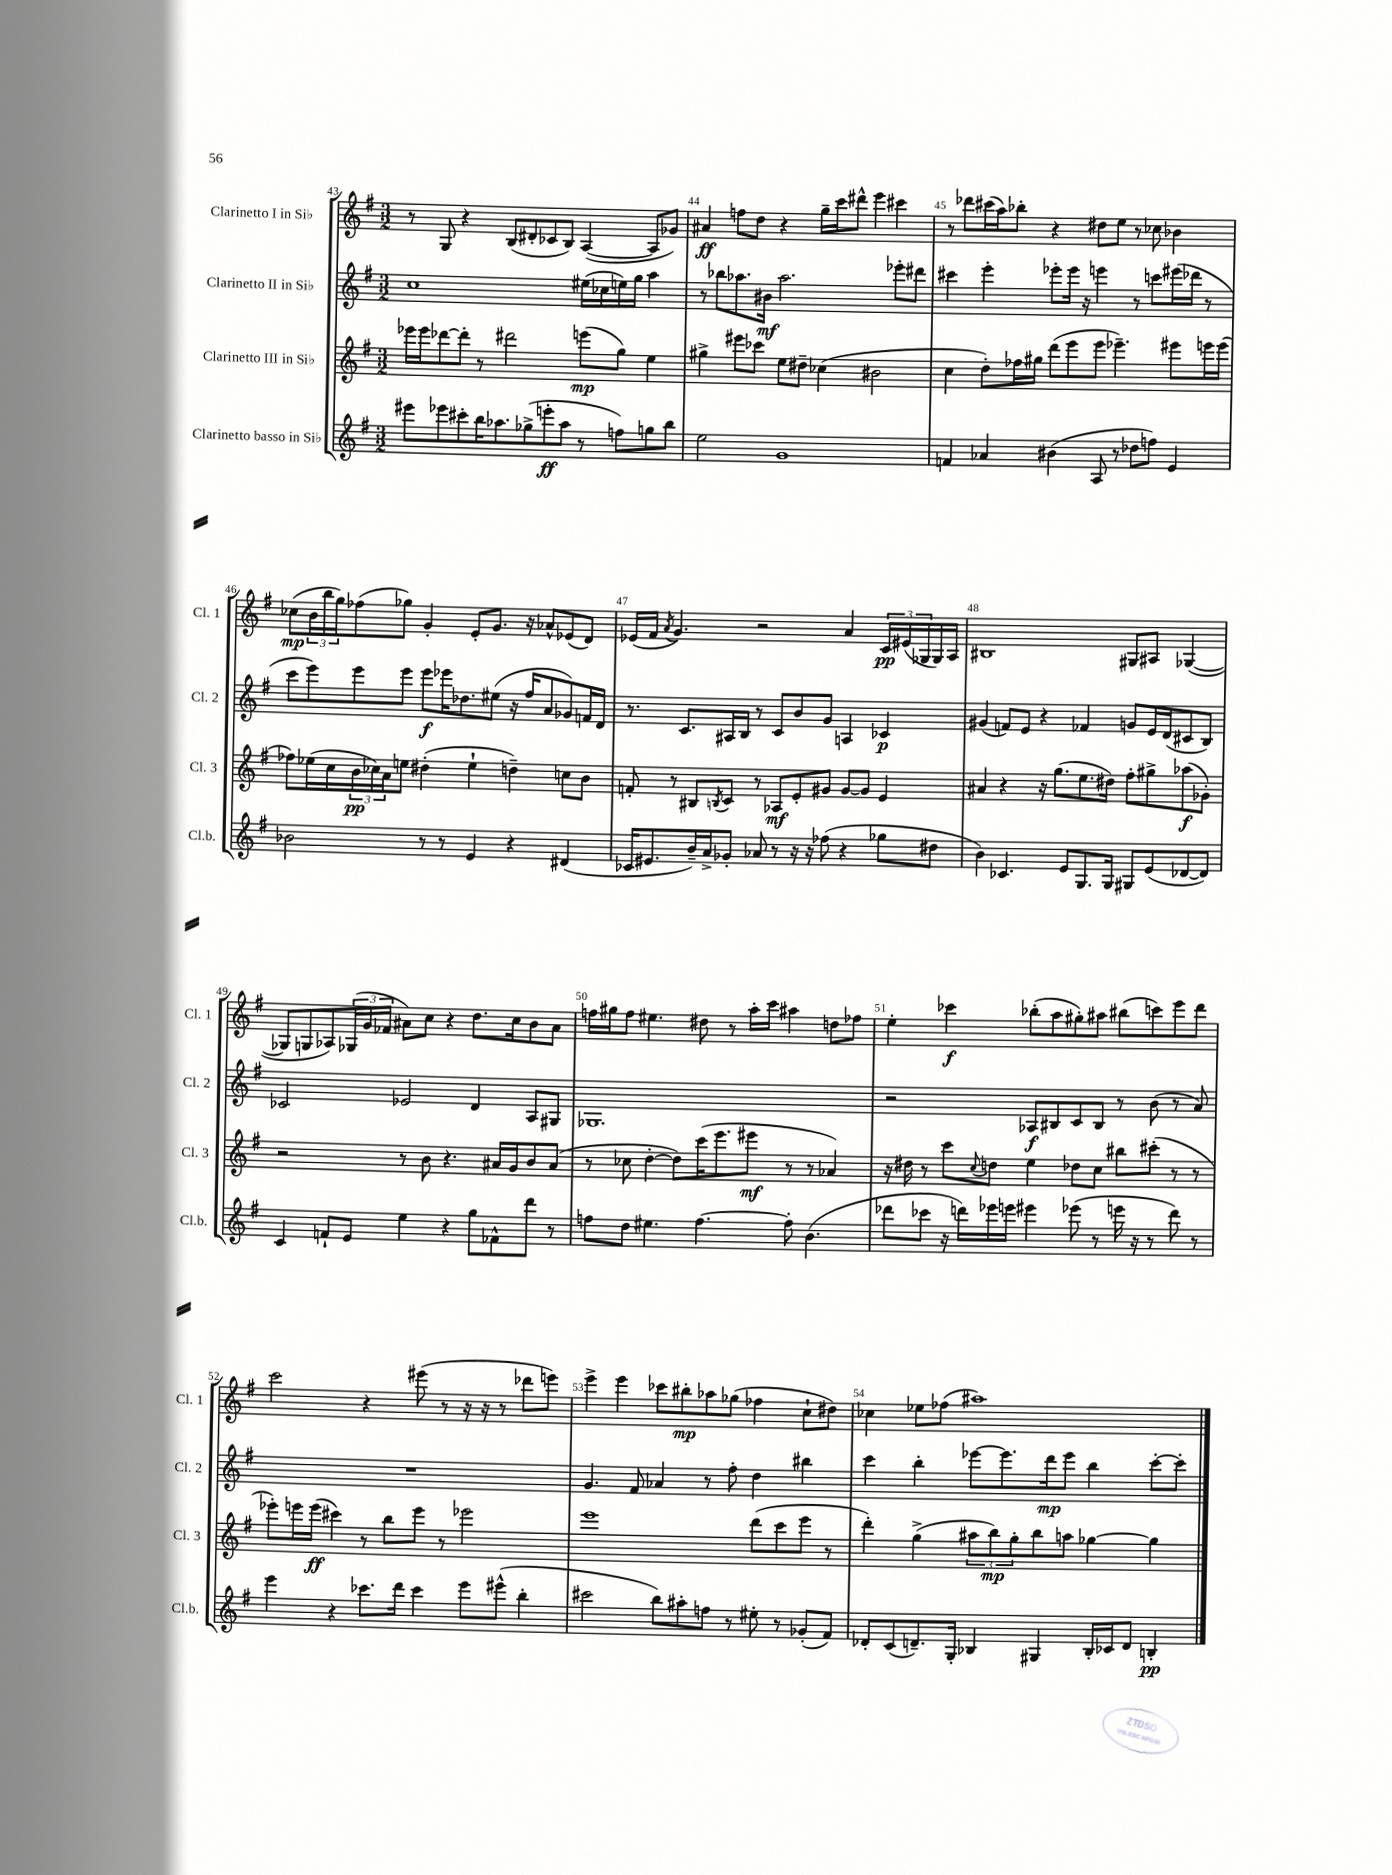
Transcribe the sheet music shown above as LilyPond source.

<<
\new StaffGroup <<
\new Staff = "s0" \with { instrumentName = "Clarinetto I in Sib" shortInstrumentName = "Cl. 1" } {
    \clef treble \key g \major \numericTimeSignature \time 3/2
    r8 g8 r4 b8( dis'8-. ces'8 b8) a4~( a8 ges'8) |
    ais'4\ff f''8 d''8 r4 g''16-- c'''16 dis'''8-^ e'''4 cis'''4 |
    r8 des'''8 cis'''16( a''16) bes''8-. r4 dis''8 e''8 r8 ces''8 bes'4 |
    ces''8\mp( \tuplet 3/2 { b'16 b''16 g''16) } fes''8( ges''8) g'4-. e'8-. g'8. r16 aes'8-^ ees'8( d'8) |
    ees'16( fis'16 \acciaccatura { a'8 } g'4.) r2 a'4 \tuplet 3/2 { c'16\pp eis'16( ges16 } ges16) a16 |
    bis1 gis8 ais8 ges4~( |
    ges8 g8 aes8) \tuplet 3/2 { ges16( g'16 fes'16 } ais'8) c''8 r4 d''8. c''16 b'8 ais'8 |
    f''16 gis''16 f''8 eis''4. dis''8 r8 a''16-. c'''16 ais''4 d''8 fes''8 |
    e''4-. ces'''4\f bes''8-.( a''8 gis''8-.) ais''8 bis''8( c'''8) e'''8 d'''8 |
    c'''2 r4 eis'''8( r8 r16 r16 r8 des'''8 e'''8) |
    e'''4-> e'''4 ces'''8 bis''8-.\mp aes''8 ges''8( fes''4 c''8-! dis''8) |
    ces''4 ees''8 fes''8( ais''1) \bar "|." |
}
\new Staff = "s1" \with { instrumentName = "Clarinetto II in Sib" shortInstrumentName = "Cl. 2" } {
    \clef treble \key g \major \numericTimeSignature \time 3/2
    c''1 eis''16( ces''16 e''16) g''16 a''4 |
    r8 bes''8 aes''8. bis'16\mf aes''2. ees'''8-. dis'''8 |
    cis'''4 e'''4-. ees'''8-. ees'''16 r16 e'''4 r8 c'''8 eis'''16( des'''16 r8 |
    c'''8 e'''8) e'''8 e'''8 e'''8\f ees'''16 des''8. eis''8( r16 fis''16 a'8 ges'8) f'16 d'16 |
    r8. c'8. ais16 b16 r8 c'8 b'8 g'8 a4 ces'4\p |
    gis'4( f'8) e'8 r4 fes'4 g'8 e'16 d'16( cis'8 b8) |
    ces'2 ees'2 d'4 a8 gis8 |
    ges1. |
    r2 aes8\f bis8 c'8 bis8 r8 b'8( r8 a'8) |
    R1. |
    g'4. fis'8 aes'4 r8 fis''8-. d''4 bis''4 |
    c'''4 b''4-. ees'''8~ ees'''8. d'''16\mp ees'''8 b''4 c'''8~-. c'''8-. \bar "|." |
}
\new Staff = "s2" \with { instrumentName = "Clarinetto III in Sib" shortInstrumentName = "Cl. 3" } {
    \clef treble \key g \major \numericTimeSignature \time 3/2
    ees'''16 ees'''16 des'''8~ des'''8-. r8 dis'''2 e'''8\mp( g''8) e''4 |
    gis''4-> eis'''8 ces'''8 e''8 dis''8-- ces''4( bis'2 |
    c''4 d''8-.) fes''16 gis''16 d'''8( e'''8 e'''8 ees'''4.--) eis'''8 e'''16 e'''16( |
    fes''8) ees''16( c''16 \tuplet 3/2 { b'16\pp ces''16) a'16 } e''8 dis''4-.( e''4-! d''4--) c''8 b'8 |
    f'8-. r8 bis8 \acciaccatura { b8 } c'8 r8 aes8\mf e'8-. gis'8 gis'8~ gis'8 e'4 |
    ais'4 r4 r16 g''8.( e''8. dis''16) fis''8-. gis''8-> aes''8\f( ges'8-.) |
    r2 r8 b'8 r4. ais'16 g'16 b'8 ais'8( |
    r8 ces''8 d''4~-. d''8) c'''16( e'''8. eis'''8\mf r8 r8 aes'4) |
    r16 dis''16 r8 c'''8 \appoggiatura { c''8 } d''8 e''4 des''8 c''8 bis''8 cis'''8-.( r8 r8 |
    ees'''8-.) e'''16 e'''16\ff( cis'''4) r8 b''8 e'''8 r8 ees'''2 |
    e'''1 d'''8( c'''8 e'''8 r8 |
    d'''4-.) g''4->( \tuplet 3/2 { ais''8 b''8\mp) g''8-. } b''8 a''8 ges''4~ ges''4 \bar "|." |
}
\new Staff = "s3" \with { instrumentName = "Clarinetto basso in Sib" shortInstrumentName = "Cl.b." } {
    \clef treble \key g \major \numericTimeSignature \time 3/2
    eis'''8 ees'''8 cis'''8-. b''16 aes''8. ges''8->( e'''8-.\ff aes''8 r8 f''8) g''8 b''8 |
    e''2 g'1 |
    f'4 aes'4 bis'4( a8 r8 des''8 f''8) e'4 |
    bes'2 r8 r8 e'4 r4 dis'4( |
    ces'16 eis'8. b'16--) a'16-> ges'8-. aes'8 r8 r16 r16 fes''8( r4 ges''8 dis''8 |
    b'4) ces'4. e'8 g8. g16 gis8 e'8( des'8~ des'8) |
    c'4 f'8-! e'8 e''4 r4 g''8 fes'8-^ d'''8 r8 |
    f''8 d''8 eis''4. f''4.~ f''8-. b'4.( |
    des'''8 ces'''8 r16 d'''16) ees'''16 e'''16 eis'''4 ees'''8( r8 e'''16 r16 r8 d'''8) r8 |
    e'''4 r4 ces'''8. d'''16 ces'''4 e'''8 eis'''8-^( b''4-. |
    cis'''2 b''8) ais''8-. f''8 r8 eis''8-. r8 ges'8-.( fis'8) |
    des'8-. c'8( d'8.--) g16-. bes4 gis4 bes16-. ces'16 d'8 b4-.\pp \bar "|." |
}
>>
>>
\layout { \context { \Score currentBarNumber = #43 \override BarNumber.break-visibility = ##(#f #t #t) barNumberVisibility = #all-bar-numbers-visible } }
